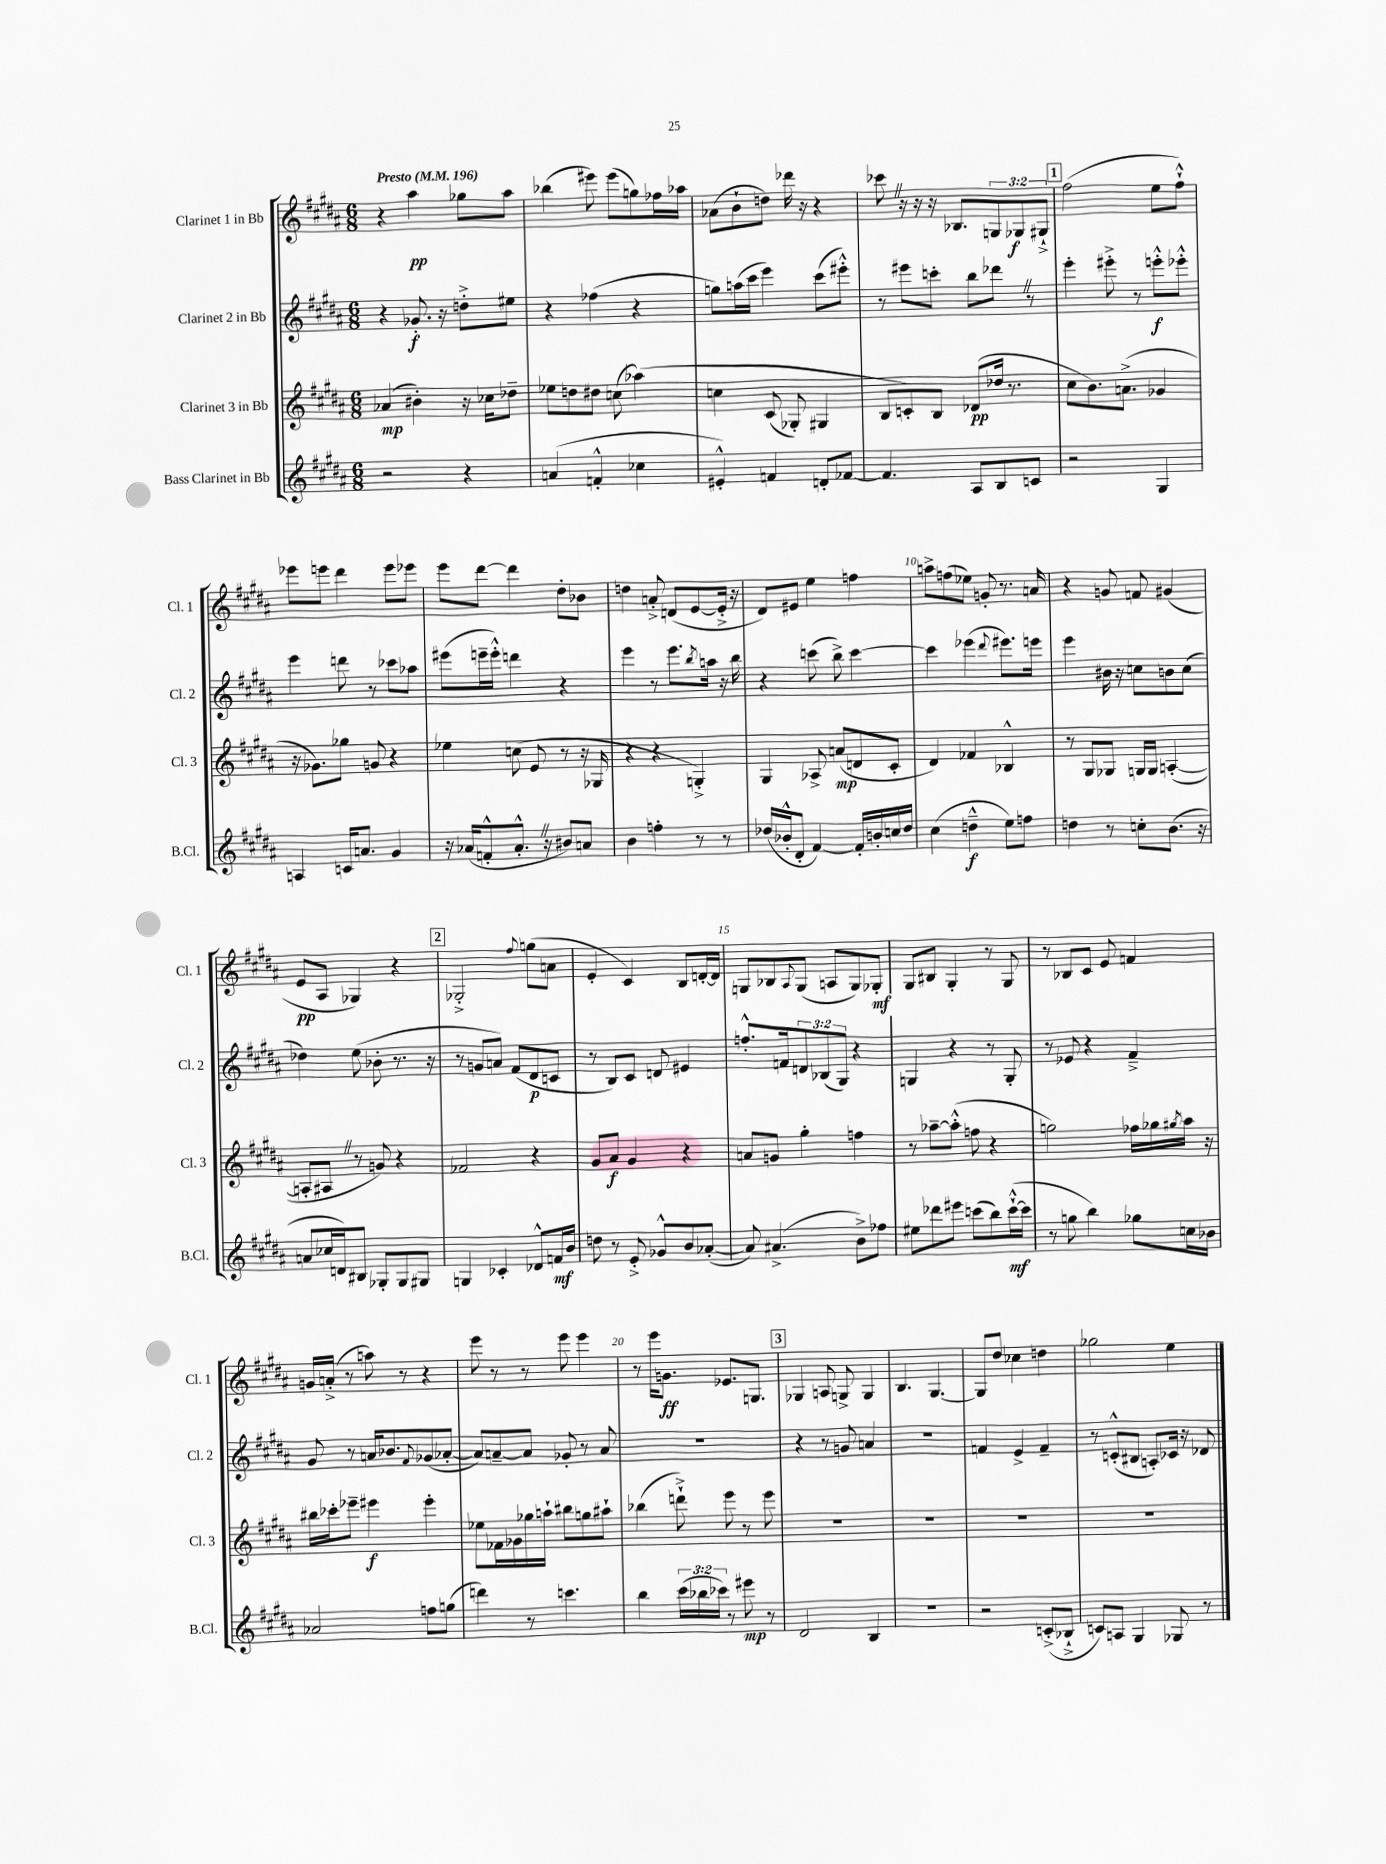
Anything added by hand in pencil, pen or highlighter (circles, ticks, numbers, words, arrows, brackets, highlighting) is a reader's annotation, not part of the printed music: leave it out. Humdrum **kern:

**kern	**dynam	**kern	**dynam	**kern	**dynam	**kern	**dynam
*part4	*part4	*part3	*part3	*part2	*part2	*part1	*part1
*staff4	*staff4	*staff3	*staff3	*staff2	*staff2	*staff1	*staff1
*I"Bass Clarinet in Bb	*	*I"Clarinet 3 in Bb	*	*I"Clarinet 2 in Bb	*	*I"Clarinet 1 in Bb	*
*I'B.Cl.	*	*I'Cl. 3	*	*I'Cl. 2	*	*I'Cl. 1	*
*clefG2	*	*clefG2	*	*clefG2	*	*clefG2	*
*k[f#c#g#d#a#]	*	*k[f#c#g#d#a#]	*	*k[f#c#g#d#a#]	*	*k[f#c#g#d#a#]	*
*M6/8	*	*M6/8	*	*M6/8	*	*M6/8	*
*MM196	*	*MM196	*	*MM196	*	*MM196	*
=1	=1	=1	=1	=1	=1	=1	=1
!	!	!	!	!	!	!LO:TX:a:B:t=Presto	!
2r	.	(4a-X/	mp	4r	.	4r	.
.	.	4b#X'\)	.	8.g-X'/	f	4aa#\	pp
.	.	.	.	16r	.	.	.
4r	.	16r	.	8ddn'^\L	.	8gg-X\L	.
.	.	16cc-X\KL	.	.	.	.	.
.	.	8dd-X~\J	.	8ee#X\J	.	8aa#\J	.
=2	=2	=2	=2	=2	=2	=2	=2
(4an/	.	8ee-X\L	.	4r	.	(4bb-X\	.
.	.	8ddn\	.	.	.	.	.
4fn'^^/	.	8dd#X\J	.	(4ff-X\	.	8eee#X\)	.
.	.	(8ccn\	.	.	.	(8eee#\L	.
4cc-X\	.	(4aa-X\)	.	4r	.	8ggn\)	.
.	.	.	.	.	.	16ff-X\L	.
.	.	.	.	.	.	16aa-X\JJ	.
=3	=3	=3	=3	=3	=3	=3	=3
4e#X'^^/)	.	4ccn\	.	8ggn\L)	.	(8a-X\L	.
.	.	.	.	(16aan\L	.	8b`\	.
.	.	.	.	16ccc#\JJ	.	.	.
4fn/	.	(8c#/	.	4eee\)	.	8ddn\J)	.
.	.	8G-X'/)	.	.	.	16ddd-X\	.
.	.	.	.	.	.	16r	.
8dn'/L	.	4G#X/	.	(8ccc#\L	.	4r	.
[8f-X/J	.	.	.	8eee#X'^^\J)	.	.	.
=4	=4	=4	=4	=4	=4	=4	=4
4.f-/]	.	8B/L	.	8r	.	8ccc-XZ\	.
.	.	8cn'/)	.	8eee#X\L	.	16r	.
.	.	.	.	.	.	16r	.
.	.	8B/J	.	8cccn'\J	.	16r	.
.	.	.	.	.	.	8.B-X/L	.
8A#/L	.	(8d-X/L	pp	8bb\L	.	.	.
8B/	.	16dd-X/Jk	.	8ddd-XZ\J	.	12Gn/	.
.	.	8.r	.	.	.	.	.
.	.	.	.	.	.	12G-X/	f
8cn/J	.	.	.	8r	.	.	.
.	.	.	.	.	.	12G#X`^/J	.
!!LO:REH:place=s1:t=1
=5	=5	=5	=5	=5	=5	=5	=5
2r	.	8cc#\L	.	4eee'\	.	(2ff#\	.
.	.	8.b\)	.	.	.	.	.
.	.	.	.	8eee#X'^\	.	.	.
.	.	(8.an^\J	.	.	.	.	.
.	.	.	.	8r	.	.	.
4G#/	.	4g-X/	.	8eeen'^^\L	f	8ee\L	.
.	.	.	.	8eee-X'^^\J	.	8ff#`^^\J)	.
!!LO:LB:g=z
=6	=6	=6	=6	=6	=6	=6	=6
4An/	.	16r	.	4eee\	.	8eee-X\L	.
.	.	8.g-X\L)	.	.	.	.	.
.	.	.	.	.	.	8eeen\J	.
16cn/KL	.	8gg-X\J	.	8dddn\	.	4ddd#\	.
8.an/J	.	.	.	.	.	.	.
.	.	8gn/	.	8r	.	.	.
4g#/	.	4r	.	8ccc-X\L	.	8eee\L	.
.	.	.	.	8aa-X\J	.	8eee-X\J	.
=7	=7	=7	=7	=7	=7	=7	=7
16r	.	4ee-X\	.	(8eee#X\L	.	8eee\L	.
(16a-X/KL	.	.	.	.	.	.	.
8fn'^^/	.	.	.	16eeen~\L	.	[8ddd#\J	.
.	.	.	.	16eee'^^\JJ)	.	.	.
8.a-'^^Z/J	.	(8ccn\	.	4dddn\	.	4ddd#\]	.
.	.	8e/	.	.	.	.	.
16r	.	.	.	.	.	.	.
8b#X/L)	.	8r	.	4r	.	8dd#'\L	.
8an/J	.	16r	.	.	.	8b-X\J	.
.	.	16G-X/	.	.	.	.	.
=8	=8	=8	=8	=8	=8	=8	=8
4b\	.	4r	.	4eee\	.	4ddn\	.
4ffn'\	.	4r	.	8r	.	8an'^/	.
.	.	.	.	8.eee\L	.	(8dn/L	.
8r	.	4Gn'^/)	.	.	.	[8e/	.
.	.	.	.	8qbb/	.	.	.
.	.	.	.	16aan\Jk	.	.	.
8r	.	.	.	16r	.	16e'^/Jk]	.
.	.	.	.	16bb\	.	16r	.
=9	=9	=9	=9	=9	=9	=9	=9
(16dd-X/LL	.	4G#/	.	4r	.	8d#/L)	.
16b-X'^^/J	.	.	.	.	.	.	.
8d#'/J	.	.	.	.	.	8e#X/J	.
[4f#/)	.	8A-X^/	.	(8cccn\	.	4ee\	.
.	.	(8an/L	mp	8bb^\)	.	.	.
16f#'/LL]	.	8dn/	.	[4ccc\	.	4ffn\	.
16bn'/	.	.	.	.	.	.	.
16ccn/	.	8c#'/J	.	.	.	.	.
16dd-/JJ	.	.	.	.	.	.	.
=10	=10	=10	=10	=10	=10	=10	=10
(4cc#\	.	4d#/)	.	4ccc\]	.	8aan^\L	.
.	.	.	.	.	.	(8ffn\	.
4ddn~^^\	f	4f-X/	.	(4eee-X\	.	8ee-X\J)	.
.	.	.	.	.	.	8gn'/	.
.	.	.	.	8qqddd#/	.	.	.
8ee\L)	.	4B-X^^/	.	8.eee#X\L)	.	8.r	.
8ffn\J	.	.	.	.	.	.	.
.	.	.	.	16eeen\Jk	.	16an/	.
=11	=11	=11	=11	=11	=11	=11	=11
4ddn\	.	8r	.	4eee\	.	4r	.
.	.	8G#/L	.	.	.	.	.
8r	.	8G-X/J	.	16b#X\	.	8gn/	.
.	.	.	.	16r	.	.	.
8ccn'\L	.	16Gn/LL	.	8ccn\L	.	8fn/	.
.	.	16G/JJ	.	.	.	.	.
(8.b\J	.	([4An'/	.	8bn\	.	(4g#X/	.
.	.	.	.	(8cc\J	.	.	.
16r	.	.	.	.	.	.	.
!!LO:LB:g=z
=12	=12	=12	=12	=12	=12	=12	=12
8an/L	.	8An'/L]	.	4dd-X\)	.	8e/L	pp
16cc-X/L	.	8A#XZ/J	.	.	.	8A#/J	.
16dn/J)	.	.	.	.	.	.	.
8B#X/J	.	8r	.	(8ee\	.	4G-X/)	.
8G-X'/L	.	8gn/)	.	8b-X'\	.	.	.
8G-/	.	4r	.	8.r	.	4r	.
8G#X/J	.	.	.	.	.	.	.
.	.	.	.	16r	.	.	.
!!LO:REH:place=s1:t=2
=13	=13	=13	=13	=13	=13	=13	=13
4Gn/	.	2f-X/	.	8r	.	2G-X'^/	.
.	.	.	.	8gn/L	.	.	.
4c-X'/	.	.	.	8an/J)	.	.	.
.	.	.	.	(8f#/L	.	.	.
.	.	.	.	.	.	8qqff#/	.
8d-X^^/L	.	4r	.	8d#/	p	(8ggn\L	.
16fn/L	mf	.	.	8cn/J	.	8an\J	.
16b/JJ	.	.	.	.	.	.	.
=14	=14	=14	=14	=14	=14	=14	=14
8ddn\	.	8g#/L	.	8r	.	4e'/	.
8r	.	8a#/J	f	8B/L)	.	.	.
8e'^/	.	4g#/	.	8c#/J	.	4c#/)	.
8g-X^^/L	.	.	.	8dn/	.	.	.
8b/	.	4r	.	4e#X/	.	8B/L	.
([8a-X'/J	.	.	.	.	.	[16dn'/L	.
.	.	.	.	.	.	16d/JJ]	.
=15	=15	=15	=15	=15	=15	=15	=15
8a-/])	.	8an/L	.	8.ffn'^^/L	.	8Gn/L	.
(4.a#X^/	.	8gn/J	.	.	.	8B-X/	.
.	.	.	.	16fn/k	.	.	.
.	.	.	.	.	.	8qqA#/	.
.	.	4gg#'\	.	12dn/	.	(8G/J	.
.	.	.	.	(12B-X/	.	.	.
.	.	.	.	.	.	8An/L	.
.	.	.	.	12G#/J)	.	.	.
8b^\L)	.	4ffn\	.	4r	.	8G/)	.
8ff-X\J	.	.	.	.	.	8G-X'/J	mf
=16	=16	=16	=16	=16	=16	=16	=16
8ee#X\L	.	8r	.	4Gn/	.	8G#/L	.
8ddd-X\	.	[8aa-X~\L	.	.	.	8B#X/J	.
8eee#X\J	.	(8aa-'^^\J]	.	4r	.	4G#'/	.
(8cccn\L	.	8ffn\	.	.	.	.	.
8bb\)	.	4r	.	8r	.	8r	.
([16ccc`^^\L	mf	.	.	8G'/	.	8G#/	.
16ccc\JJ]	.	.	.	.	.	.	.
=17	=17	=17	=17	=17	=17	=17	=17
8r	.	2ggn\)	.	8r	.	8r	.
8ggn\	.	.	.	8e-X/	.	8B-X/L	.
4bb\)	.	.	.	4r	.	8c#/J	.
.	.	.	.	.	.	8e/	.
8gg-X\L	.	16ff-X\LL	.	4f#~^/	.	4fn/	.
.	.	16gg-X\	.	.	.	.	.
.	.	8qgg#X/	.	.	.	.	.
16ccn\L	.	16aa#\JJ	.	.	.	.	.
16b-X\JJ	.	16r	.	.	.	.	.
!!LO:LB:g=z
=18	=18	=18	=18	=18	=18	=18	=18
2a-X/	.	16bb#X\LL	.	8g#/	.	16gn/LL	.
.	.	16ccc-X'\J	.	.	.	(16an'^/JJ	.
.	.	8eee-X~\J	.	8r	.	8r	.
.	.	4eee#X\	f	16an/KL	.	8aan\)	.
.	.	.	.	8.b-X/	.	.	.
.	.	.	.	.	.	8r	.
.	.	.	.	8qqf#/	.	.	.
8ffn\L	.	4eee#'\	.	(8g-X/	.	4r	.
(8ggn\J	.	.	.	[8a-X'/J	.	.	.
=19	=19	=19	=19	=19	=19	=19	=19
4dddn\)	.	8ee-X\L	.	8a-/L])	.	8eee\	.
.	.	16f-X\L	.	[8an~/	.	8r	.
.	.	16g-X\	.	.	.	.	.
8r	.	16gg-X\	.	8a/J]	.	8r	.
.	.	16aan`\JJ	.	.	.	.	.
4.cccn\	.	8bb#X\L	.	8g-X'/	.	8eee\	.
.	.	8ggn\	.	8r	.	4eee\	.
.	.	8aa#X`\J	.	8a/	.	.	.
=20	=20	=20	=20	=20	=20	=20	=20
4bb\	.	(4bb-X\	.	2.r	.	8r	.
.	.	.	.	.	.	16eee\KL	.
.	.	.	.	.	.	8.gn\J	ff
(24ccc#\LL	.	8dddn`^\)	.	.	.	.	.
24bb-X\	.	.	.	.	.	.	.
24ccc-X\JJ)	.	.	.	.	.	.	.
8r	.	8eee\	.	.	.	8.e-X/L	.
8eee#X\	mp	8r	.	.	.	.	.
.	.	.	.	.	.	8.Gn/J	.
8r	.	8eee\	.	.	.	.	.
!!LO:REH:place=s1:t=3
=21	=21	=21	=21	=21	=21	=21	=21
2d#/	.	2.r	.	4r	.	4G-X/	.
.	.	.	.	8r	.	8An/	.
.	.	.	.	8gn/	.	8Gn^/	.
4B/	.	.	.	4an/	.	4G/	.
=22	=22	=22	=22	=22	=22	=22	=22
2.r	.	2.r	.	2.r	.	4.B/	.
.	.	.	.	.	.	[4.G#/	.
=23	=23	=23	=23	=23	=23	=23	=23
2r	.	2.r	.	4fn/	.	8G#/L]	.
.	.	.	.	.	.	8dd#/J	.
.	.	.	.	4e^/	.	4cc-X\	.
(8cn'^/L	.	.	.	4f~/	.	4ddn\	.
8B-X`^/J	.	.	.	.	.	.	.
=24	=24	=24	=24	=24	=24	=24	=24
8cn/L)	.	2.r	.	8r	.	2gg-X\	.
8An/J	.	.	.	(8cn'^^/L	.	.	.
4G#/	.	.	.	8B#X/J	.	.	.
.	.	.	.	8An'/L)	.	.	.
8G-X/	.	.	.	16c-X/Jk	.	4ee\	.
.	.	.	.	16r	.	.	.
8r	.	.	.	8d-X/	.	.	.
==	==	==	==	==	==	==	==
*-	*-	*-	*-	*-	*-	*-	*-
